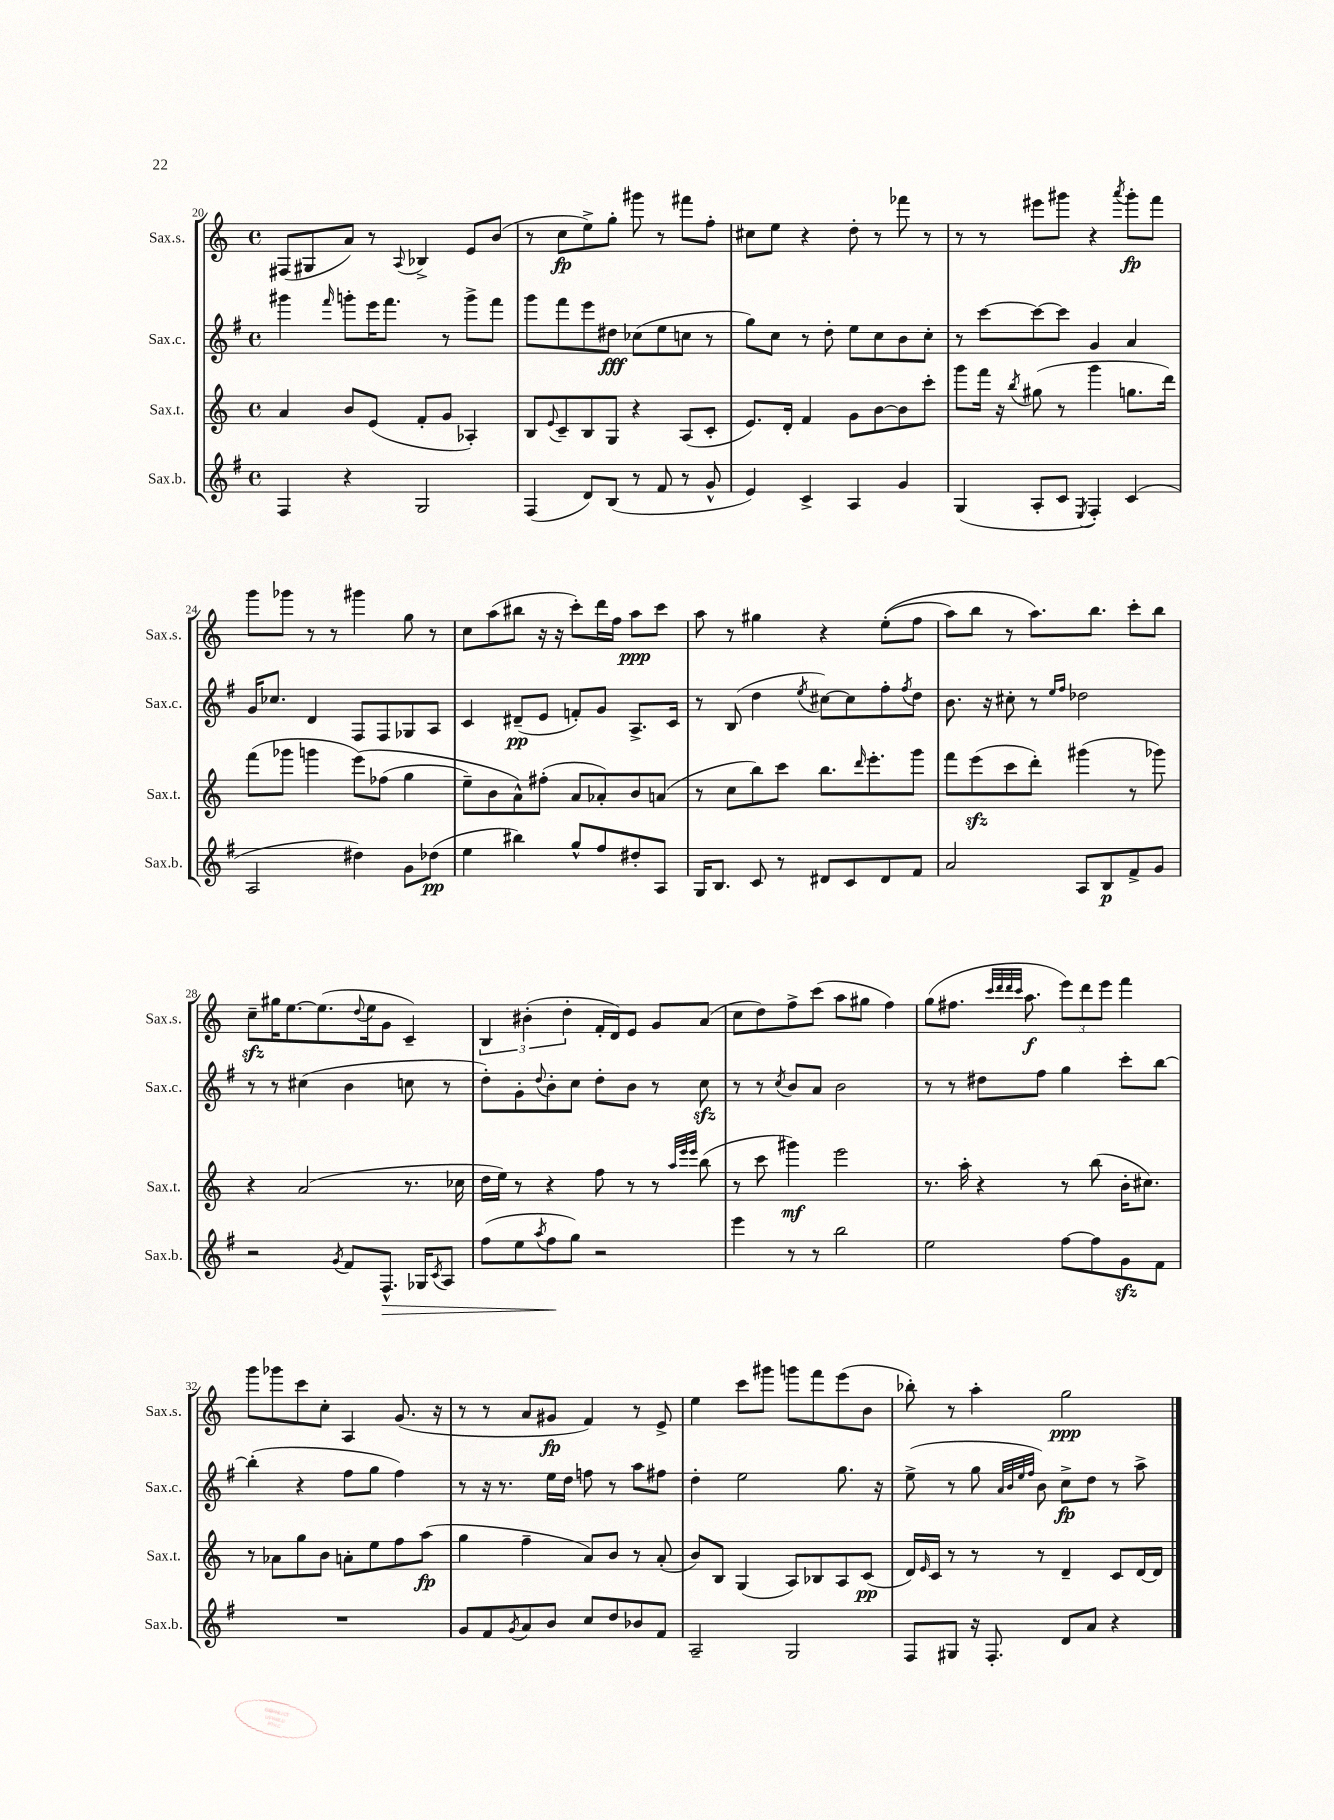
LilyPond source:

<<
\new StaffGroup <<
\new Staff = "s0" \with { instrumentName = "Sax.s." shortInstrumentName = "Sax.s." } {
    \clef treble \key c \major \defaultTimeSignature \time 4/4
    fis8( gis8 a'8) r8 \appoggiatura { a8 } bes4-> e'8 b'8( |
    r8 c''8\fp e''8->) g''8-. gis'''8 r8 fis'''8 f''8-. |
    cis''8 e''8 r4 d''8-. r8 fes'''8 r8 |
    r8 r8 eis'''8 gis'''8 r4 \acciaccatura { a'''8 } gis'''8-.\fp f'''8 |
    g'''8 ges'''8 r8 r8 gis'''4 g''8 r8 |
    c''8 a''8( bis''8 r16 r16 c'''8-.) d'''16 f''16 a''8\ppp c'''8 |
    a''8 r8 gis''4 r4 e''8-.(\( f''8 |
    a''8) b''8 r8 a''8.\) b''8. c'''8-. b''8 |
    c''8--\sfz gis''16 e''8.~ e''8.( \appoggiatura { d''8 } e''16 g'8 c'4--) |
    \tuplet 3/2 { b4 bis'4-.( d''4-. } f'16-. d'16) e'8 g'8 a'8( |
    c''8 d''8) f''8-> c'''8( a''8 gis''8 f''4) |
    g''8( fis''8. \grace { c'''32 d'''32 d'''32 c'''32 } a''8.\f \tuplet 3/2 { e'''8) d'''8 e'''8 } f'''4 |
    g'''8 ges'''8 c'''8 c''8-. a4 g'8.( r16 |
    r8 r8 a'8 gis'8\fp f'4) r8 e'8-> |
    e''4 c'''8 gis'''8 g'''8 f'''8 e'''8( b'8 |
    bes''8-.) r8 a''4-. g''2\ppp \bar "|." |
}
\new Staff = "s1" \with { instrumentName = "Sax.c." shortInstrumentName = "Sax.c." } {
    \clef treble \key g \major \defaultTimeSignature \time 4/4
    gis'''4 \grace { fis'''16 } g'''8-. e'''16 fis'''8. r8 g'''8-> fis'''8 |
    g'''8 fis'''8 e'''8 dis''8\fff ces''8( e''8 c''8 r8 |
    g''8) c''8 r8 d''8-. e''8 c''8 b'8 c''8-. |
    r8 c'''8~ c'''8~ c'''8 g'4 a'4 |
    g'16 ces''8. d'4 fis8 fis8 ges8 a8 |
    c'4 dis'8--\pp( e'8 f'8-.) g'8 a8.-> c'16 |
    r8 b8( d''4 \acciaccatura { e''8 } cis''8~) cis''8 fis''8-. \acciaccatura { fis''8 } d''8 |
    b'8. r16 cis''8-. r8 \grace { e''16 fis''16 } des''2 |
    r8 r8 cis''4( b'4 c''8 r8 |
    d''8-.) g'8-. \appoggiatura { d''8 } b'8-. c''8 d''8-. b'8 r8 c''8\sfz |
    r8 r8 \acciaccatura { c''8 } b'8 a'8 b'2 |
    r8 r8 dis''8 fis''8 g''4 c'''8-. b''8~ |
    b''4-.( r4 fis''8 g''8 fis''4) |
    r8 r16 r8. e''16 d''16 f''8 r8 a''8 fis''8 |
    d''4-. e''2 g''8. r16 |
    e''8->( r8 g''8 \grace { a'32 b'32 e''32 fis''32 } b'8) c''8->\fp d''8 r8 a''8-> \bar "|." |
}
\new Staff = "s2" \with { instrumentName = "Sax.t." shortInstrumentName = "Sax.t." } {
    \clef treble \key c \major \defaultTimeSignature \time 4/4
    a'4 b'8 e'8( f'8-. g'8 aes4-.) |
    b8 \appoggiatura { e'8 } c'8-- b8 g8 r4 a8( c'8-. |
    e'8.) d'16-. f'4 g'8 b'8~ b'8 c'''8-. |
    g'''8 f'''16 r16 \acciaccatura { b''8 } gis''8( r8 g'''4 g''8. d'''16) |
    f'''8( ges'''8 g'''4 e'''8)\( fes''8( g''4 |
    e''8--) b'8 a'8-^\) fis''8-.( a'8 aes'8-.) b'8 a'8( |
    r8 c''8 b''8) c'''8 b''8. \grace { d'''16 } e'''8.-. g'''8 |
    f'''8 e'''8\sfz( c'''8 d'''8-.) gis'''4( r8 ges'''8) |
    r4 a'2( r8. ces''16 |
    d''16 e''16) r8 r4 f''8 r8 r8 \grace { a''32 e'''32 e'''32 } b''8( |
    r8 c'''8 gis'''4\mf) e'''2 |
    r8. a''16-. r4 r8 b''8( b'16-. cis''8.) |
    r8 aes'8 g''8 b'8 a'8-. e''8 f''8 a''8\fp( |
    g''4 f''4-- a'8) b'8 r8 a'8-.( |
    b'8) b8 g4( a8) bes8 a8 c'8\pp( |
    d'16) \grace { e'16 } c'16 r8 r8 r8 d'4-- c'8 d'16~ d'16 \bar "|." |
}
\new Staff = "s3" \with { instrumentName = "Sax.b." shortInstrumentName = "Sax.b." } {
    \clef treble \key g \major \defaultTimeSignature \time 4/4
    fis4 r4 g2 |
    fis4( d'8) b8( r8 fis'8 r8 g'8-^ |
    e'4) c'4-> a4 g'4 |
    g4( a8-. c'8 \acciaccatura { e8 } fis4-.) c'4( |
    a2 dis''4) g'8 des''8\pp( |
    e''4 bis''4) g''8-^ fis''8 dis''8-. a8 |
    g16 b8. c'8 r8 dis'8 c'8 dis'8 fis'8 |
    a'2 a8 b8\p fis'8-> g'8 |
    r2 \acciaccatura { g'8 } fis'8 fis8.-^\> ges16 \acciaccatura { c'8 } a8 |
    fis''8( e''8 \acciaccatura { a''8 } fis''8\! g''8) r2 |
    e'''4 r8 r8 b''2 |
    e''2 fis''8~ fis''8 g'8\sfz fis'8 |
    R1 |
    g'8 fis'8 \acciaccatura { g'8 } a'8 b'8 c''8 d''8 bes'8 fis'8 |
    a2-- g2 |
    fis8 gis8 r16 fis8.-. d'8 a'8 r4 \bar "|." |
}
>>
>>
\layout { \context { \Score currentBarNumber = #20 } }
